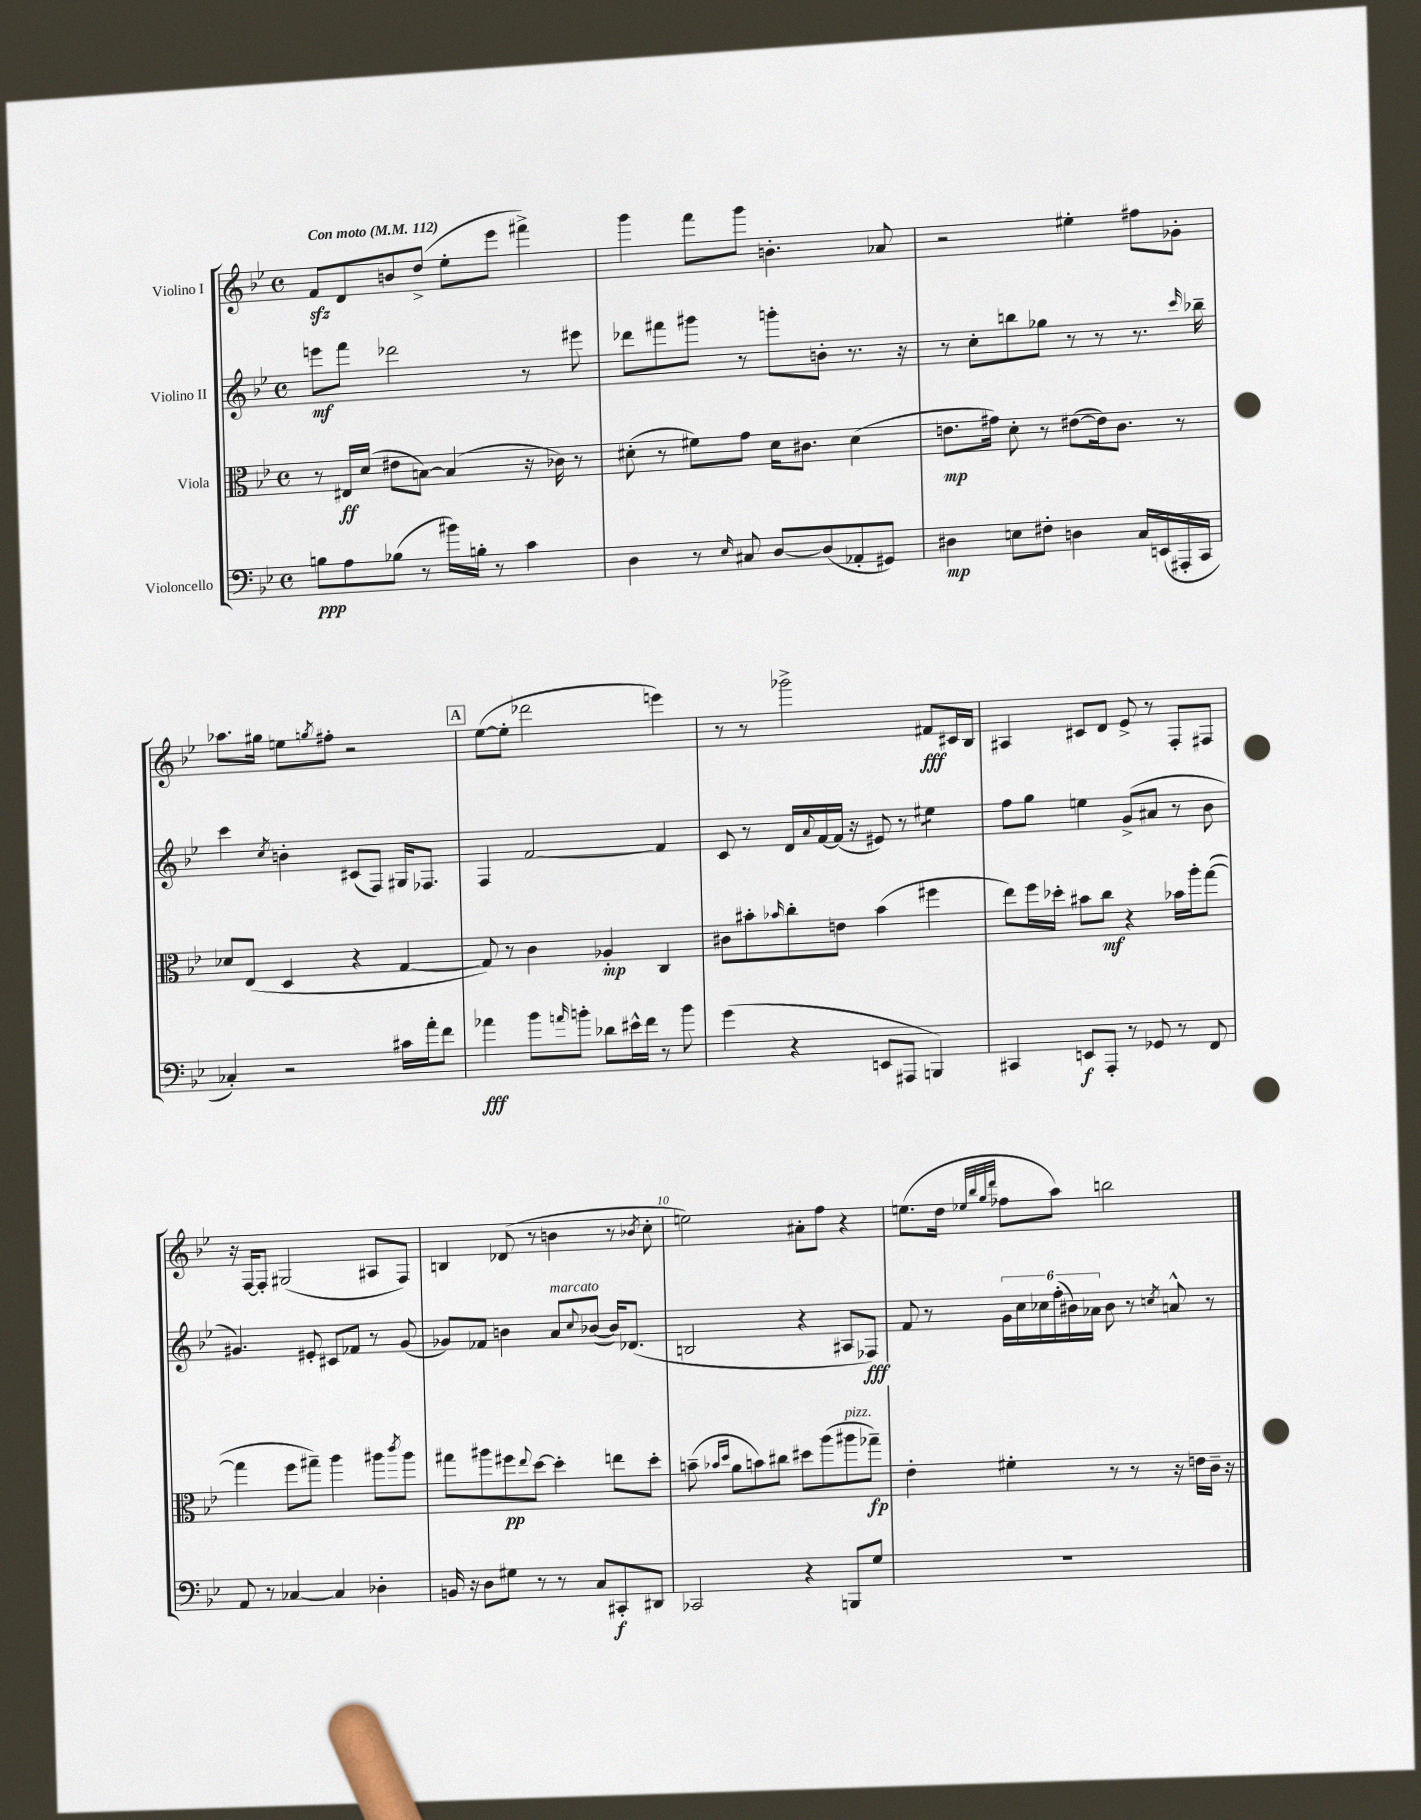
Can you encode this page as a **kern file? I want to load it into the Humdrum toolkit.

**kern	**kern	**kern	**kern
*staff4	*staff3	*staff2	*staff1
*clefF4	*clefC3	*clefG2	*clefG2
*k[b-e-]	*k[b-e-]	*k[b-e-]	*k[b-e-]
*M4/4	*M4/4	*M4/4	*M4/4
*met(c)	*met(c)	*met(c)	*met(c)
*MM112	*MM112	*MM112	*MM112
8B	8r	8eee	8f
8A	16E#	8fff	8d
.	(16d	.	.
(8B-	8e#	2ddd-	8b
8r	[8B)	.	(8dd^
16b#)	(4B]	.	8ee-'
16B'	.	.	.
8r	.	.	8eee-
4c	16r	8r	4fff#^)
.	16c-)	.	.
.	8r	8eee#	.
=	=	=	=
4D	(8d#'	8ddd-	4ggg
.	8r	8fff#	.
8r	8f#)	8ggg#	8fff
16qqE-	.	.	.
8C#	8g	8r	8ggg
[8D	16d#	8ggg'	4.b'
.	8.c#	.	.
(8D]	.	8b'	.
8AA-'	(4d#	8.r	.
8GG#)	.	.	8a-
.	.	16r	.
=	=	=	=
4D#	8.e	8r	2r
.	.	8cc'	.
.	16g#)	.	.
8E	8d'	8bb	.
8F#'	8r	8gg-	.
4D	([8e#	8r	4ee#'
.	16e#])	8r	.
.	8.c	.	.
16C	.	8.r	8ff#
(16EE	.	.	.
16AAA#'	8r	.	8g-'
.	.	16qqccc	.
16CC	.	16bb-~	.
=	=	=	=
4C-')	8d-	4ccc	8.aa-
.	(8E-	.	.
.	.	.	16gg#
.	.	8qcc	.
2r	4D	4b'	8ee
.	.	.	8qgg
.	.	.	8ff#'
.	4r	(8c#	2r
.	.	8F)	.
16c#	[4G	16G#	.
16a'	.	8.F-	.
8f	.	.	.
=	=	=	=
4a-	8G])	4F	([8ee-
.	8r	.	8ee-']
8b-	4c	[2f	2ddd-
16qqa	.	.	.
8b'	.	.	.
8d-	4A-'	.	.
16e#^^	.	.	.
16f	.	.	.
8r	4C	4f]	4eee)
8b	.	.	.
=	=	=	=
(4g	8c#	8c	8r
.	8b#'	8r	8r
.	16qqb-	.	.
4r	8cc'	16d	2ggg-^
.	.	8qqa	.
.	.	[16f	.
.	8e	(16f]	.
.	.	16r	.
8EE	(4b-	8e#)	.
8AAA#	.	8r	.
4BBB)	4ff#	4ee#	8f#
.	.	.	16c#
.	.	.	16B-
=	=	=	=
4CC#	8ee-)	8ff	4A#
.	16ff	8gg	.
.	16dd-'	.	.
8EE	8b#	4ee	8c#
8AAA'	8cc	.	8d
8r	4r	(8g^	8e-^
8GG-	.	8a#	8r
8r	16b-	8r	8F'
.	16aa'	.	.
8FF	([8gg	8b-	8F#
=	=	=	=
8AA	4gg]	4.g#)	16r
.	.	.	[16F
8r	.	.	8F']
[4C-	8ff	.	(2G#
.	8gg#~)	8e#'	.
4C-]	4aa	8c#	.
.	.	8f-	.
4D-'	8aa#	8r	8A#
.	8qccc	.	.
.	8aa#	(8g#	8F)
=	=	=	=
16BB	8gg#	8g-)	4B
16r	.	.	.
8D	8aa#	8f-	.
8G#	8ff#	4b	(8d-
.	8qqee-	.	.
8r	[8dd	.	8r
8r	4dd']	8a	4b
.	.	8qqcc	.
8C	.	([8b-	.
8CC#'	8ee	16b-])	8r
.	.	(8.d-	.
.	.	.	8qb-
8DD#	8dd'	.	8cc'
=	=	=	=
2CC-	(8b~	2B	2ee)
.	16qqb-	.	.
.	16qqdd	.	.
.	8a	.	.
.	8b)	.	.
.	8cc#	.	.
4r	8dd#	4r	8a#'
.	(8aa	.	8ff
8BBB	8aa#	8A#	4r
8G	8gg-~)	8F-)	.
=	=	=	=
1r	4e-'	8f	(8.ee
.	.	8r	.
.	.	.	16dd
.	.	.	32qqee-
.	.	.	32qqbb-
.	.	.	32qqgg
.	.	.	32qqddd
.	4f#'	24g	8ff-
.	.	24cc	.
.	.	24cc-	.
.	.	(24ff'	8aa)
.	.	24b#)	.
.	.	24a-	.
.	8r	8b#	2bb
.	8r	8r	.
.	.	8qcc	.
.	16r	8a^^	.
.	16e	.	.
.	16c~	8r	.
.	16r	.	.
==	==	==	==
*-	*-	*-	*-
